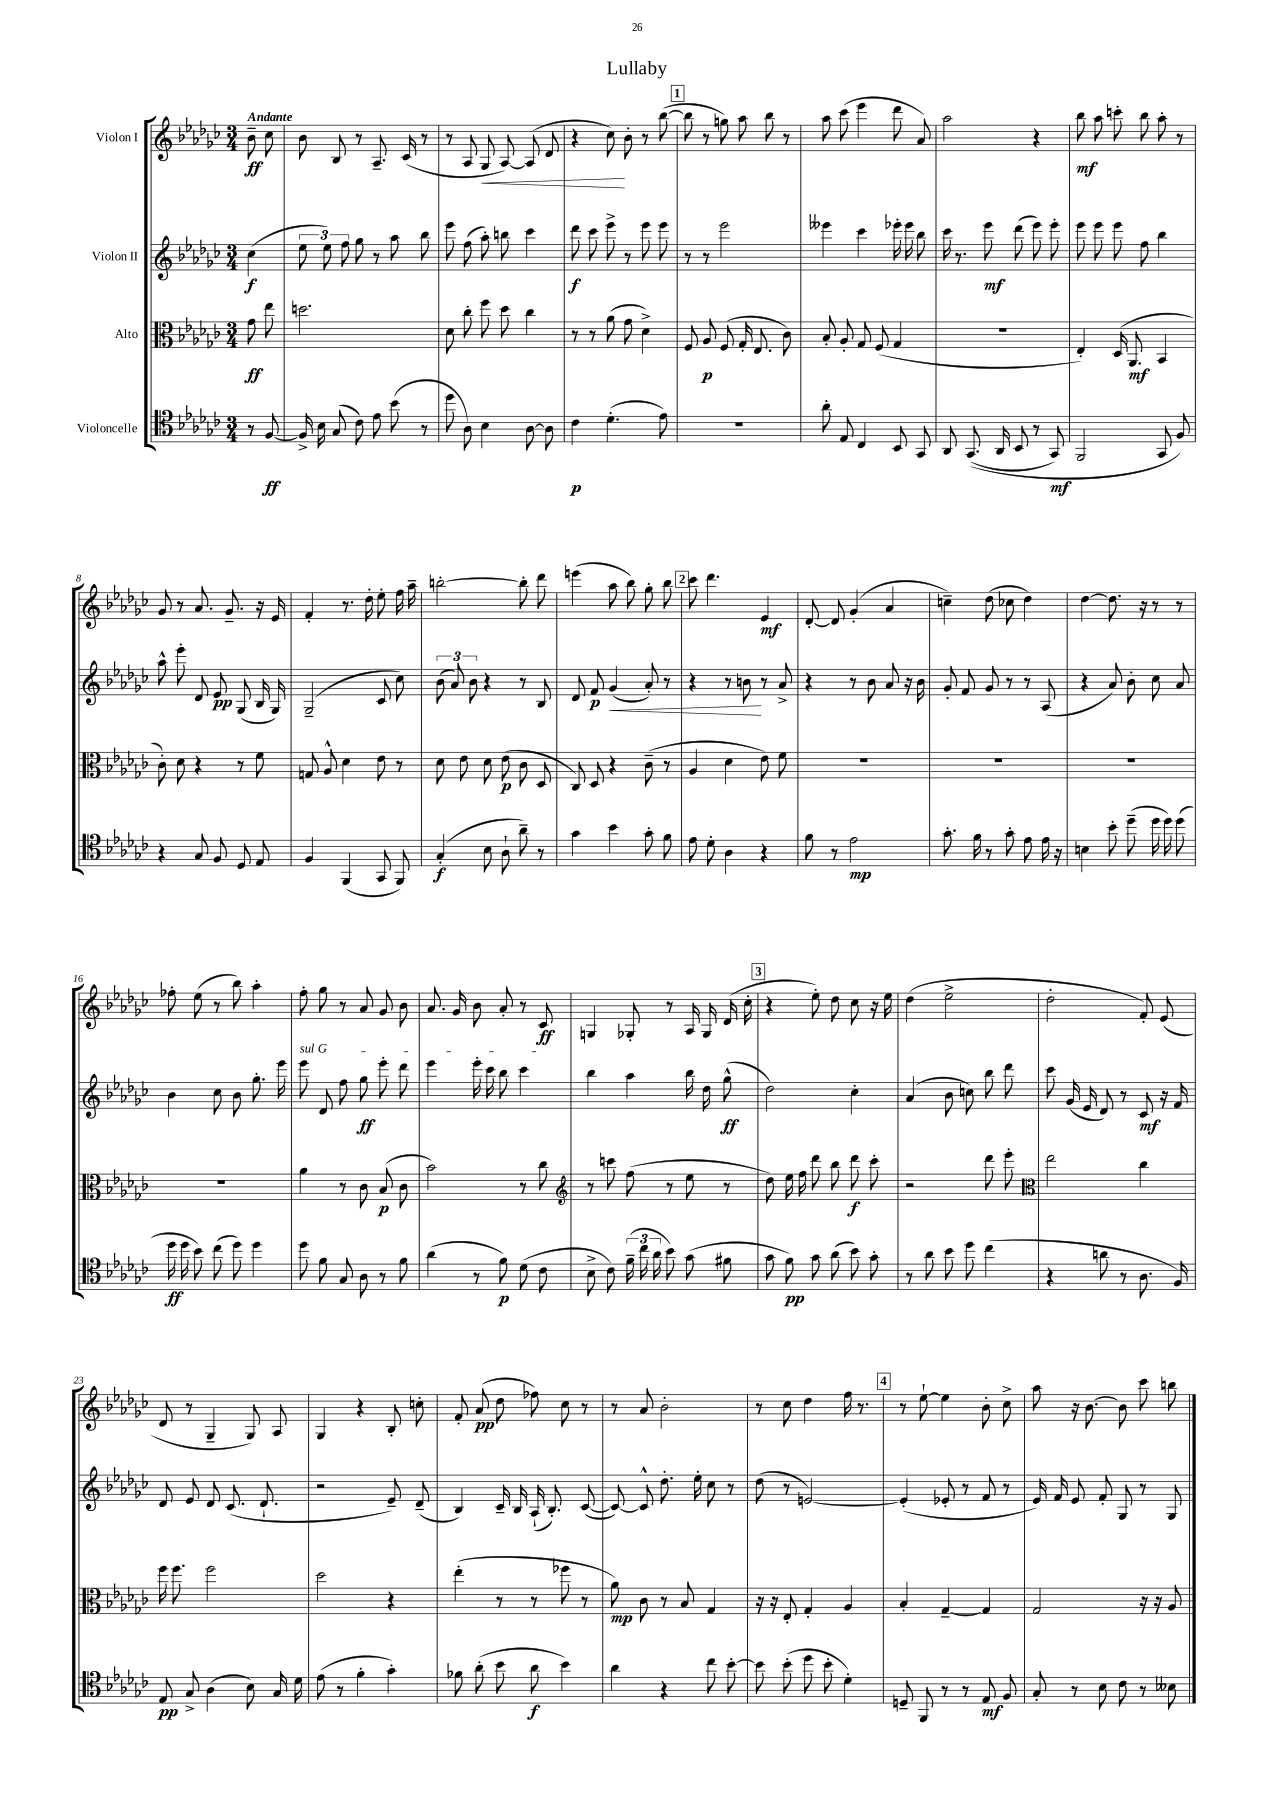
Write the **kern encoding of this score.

**kern	**kern	**kern	**kern
*staff4	*staff3	*staff2	*staff1
*clefC4	*clefC3	*clefG2	*clefG2
*k[b-e-a-d-g-c-]	*k[b-e-a-d-g-c-]	*k[b-e-a-d-g-c-]	*k[b-e-a-d-g-c-]
*M3/4	*M3/4	*M3/4	*M3/4
8r	8g-\	(4cc-\	8b-~\
[8F/	8ee-\	.	8cc-\
=	=	=	=
16F^/]	2.dd\	12ee-\	8b-\
16B-\	.	.	.
.	.	12ee-\)	.
(8G-/	.	.	8B-/
.	.	12ff\	.
8c-\)	.	8gg-\	8r
8e-\	.	8r	8.A-~/
(8b-\	.	8aa-\	.
.	.	.	(16c-/
8r	.	8bb-\	8r
=	=	=	=
8dd-\	8d-\	8eee-\	8r
8A-\)	8cc-'\	(8ff\	8A-/
4B-\	8ff\	8aa-'\)	8G-/
.	8dd-\	8bb\	[8A-/)
[8A-\	4cc-\	4ccc-\	(8A-/]
8A-\]	.	.	8d-/
=	=	=	=
4c-\	8r	8ddd-\	4r
.	8r	8ccc-\	.
(4.d-'\	(8a-\	8eee-^\	8cc-\)
.	8g-\	8r	8b-'\
.	4d-^\)	8eee-\	8r
8e-\)	.	8eee-\	([8bb-\
=	=	=	=
2.r	8F/	8r	8bb-\]
.	8A-/	8r	8r
.	(8F/	2eee-\	8gg\)
.	16G-'/	.	8aa-\
.	8.E-/	.	.
.	.	.	8bb-\
.	8c-\)	.	8r
=	=	=	=
8a-'\	8B-'/	4eee--\	8aa-\
8E-/	8A-'/	.	(8ccc-\
4C-/	8G-/	4ccc-\	4eee-\
.	(8F/	.	.
8BB-/	4G-/	16eee-'\	8ddd-\
.	.	16eee-\	.
8GG-/	.	8bb-\	8a-/)
=	=	=	=
8AA-/	2.r	16ccc-\	2aa-\
.	.	8.r	.
&((8.GG-/	.	.	.
.	.	8eee-\	.
16AA-/	.	.	.
8BB-/	.	(8ddd-\	.
8r	.	8eee-\)	4r
8GG-/)	.	8eee-'\	.
=	=	=	=
2FF/	4E-'/)	8eee-\	8bb-\
.	.	8eee-\	8aa-\
.	(16D-/	8eee-\	8ccc'\
.	8.AA-/	.	.
.	.	8ff\	8bb-\
8GG-/	4BB-/	4bb-\	8aa-'\
8F/&)	.	.	8r
=	=	=	=
4r	8c-'\)	8aa-^^\	8g-/
.	8d-\	8eee-'\	8r
8G-/	4r	8d-/	8.a-/
8F/	.	8e-/	.
.	.	.	8.g-~/
8D-/	8r	(8G-/	.
8E-/	8f\	16B-/	16r
.	.	16G-/)	16e-/
=	=	=	=
4F/	8G/	(2G-~/	4f'/
.	8A-^^/	.	.
(4FF/	4d-\	.	8.r
.	.	.	16dd-'\
8GG-/	8e-\	8c-/	8ee-'\
8FF/)	8r	8cc-\)	16ff\
.	.	.	16aa-~\
=	=	=	=
(4G-'/	8d-\	(12b-\	[2bb'\
.	.	12a-/)	.
.	8e-\	.	.
.	.	12b-\	.
8B-\	8d-\	4r	.
8A-`\	(8e-\	.	.
8a-~\)	8c-\	8r	8bb'\]
8r	8D-/	8B-/	8ddd-\
=	=	=	=
4g-\	8C-/)	8d-/	(4eee\
.	8D-/	8f/	.
4b-\	4r	(4g-/	8aa-\
.	.	.	8bb-\)
8g-'\	(8c-~\	8a-'/)	8gg-'\
8f\	8r	8r	8bb-\
=	=	=	=
8e-\	4A-/	4r	8ccc-\
8d-'\	.	.	4.ddd-\
4A-\	4d-\	8r	.
.	.	8b\	.
4r	8e-\)	8r	4e-/
.	8f\	8a-^/	.
=	=	=	=
8f\	2.r	4r	[8d-'/
8r	.	.	8d-/]
2e-\	.	8r	(4g-'/
.	.	8b-\	.
.	.	8a-/	4a-/
.	.	16r	.
.	.	16b-\	.
=	=	=	=
8.g-'\	2.r	8g-'/	4cc~\)
.	.	8f/	.
16f\	.	.	.
8r	.	8g-/	(8dd-\
8g-'\	.	8r	8cc-\
8e-\	.	8r	4dd-\)
16e-\	.	(8A-/	.
16r	.	.	.
=	=	=	=
4B\	2.r	4r	[4dd-\
8b-'\	.	8a-/)	8.dd-\]
(8dd-~\	.	8b-'\	.
.	.	.	16r
16dd-\	.	8cc-\	8r
16dd-\)	.	.	.
(8dd-\	.	8a-/	8r
=	=	=	=
16dd-\	2.r	4b-\	8ff-'\
16dd-\	.	.	.
8b-\)	.	.	(8ee-\
(8cc-\	.	8cc-\	8r
8dd-\)	.	8b-\	8bb-\)
4dd-\	.	8.gg-'\	4aa-'\
.	.	16eee-\	.
=	=	=	=
8dd-\	4a-\	8eee-\	8ff'\
8f\	.	8d-/	8gg-\
8G-/	8r	8ff\	8r
8A-\	8c-\	8gg-\	8a-/
8r	(8B-/	8eee-'\	8g-/
8f\	8c-\	8ddd-\	8b-\
=	=	=	=
(4a-\	2b-\)	4eee-\	8.a-/
.	.	.	16g-/
8r	.	16eee-'\	8b-\
.	.	16ccc-\	.
8f\)	.	8bb-\	8a-'/
(8d-\	8r	4ccc-\	8r
8c-\	8cc-\	.	8c-/
=	=	=	=
*	*clefG2	*	*
8B-^\	8r	4bb-\	4G/
8c-\)	8ccc\	.	.
(24f~\	(8ff\	4aa-\	8G-'/
24cc-\	.	.	.
24a-\	.	.	.
8b-\)	8r	.	8r
(8g-\	8ee-\	16bb-\	16A-/
.	.	16dd-\	16G-/
8f#\	8r	(8gg-^^\	(16d-/
.	.	.	16cc-'\
=	=	=	=
8g-\	8dd-\)	2dd-\)	4r
8f\)	16ee-\	.	.
.	16ff\	.	.
8g-\	8ddd-\	.	8ee-'\)
(8a-\	8bb-\	.	8dd-\
8b-\)	8ddd-\	4cc-'\	8cc-\
8g-'\	8ccc-'\	.	16r
.	.	.	16ee-\
=	=	=	=
8r	2r	(4a-/	(4dd-\
8a-\	.	.	.
8b-\	.	8b-\	2ee-^\
8dd-\	.	8cc\)	.
(4cc-\	8ddd-\	8bb-\	.
.	8eee-'\	8ddd-\	.
=	=	=	=
*	*clefC3	*	*
4r	2ee-\	8ccc-\	2dd-'\
.	.	(16g-/	.
.	.	16e-/	.
8a\	.	8d-/)	.
8r	.	8r	.
8.A-\	4cc-\	8c-/	8f'/)
.	.	16r	(8e-/
16F/)	.	16f/	.
=	=	=	=
8E-/	16ff\	8d-/	8d-/
.	8.ff\	.	.
8G-^/	.	8e-/	8r
(4A-\	2ff\	8d-/	4G-~/
.	.	(8.c-/	.
8B-\)	.	.	8G-/)
.	.	8.d-`/	.
16G-/	.	.	8A-/
16d-\	.	.	.
=	=	=	=
(8e-\	2dd-\	2r	4G-/
8r	.	.	.
4f'\	.	.	4r
4g-'\)	4r	8e-~/)	8B-'/
.	.	(8d-~/	8cc'\
=	=	=	=
8f-\	(4ee-'\	4B-/)	8f'/
(8a-'\	.	.	(8a-/
8b-\	8r	16c-~/	8dd-\
.	.	16B-/	.
8a-\	8r	(16A-`/	8ff-\)
.	.	8.B-'/)	.
4b-\)	8ff-\	.	8cc-\
.	8r	([8c-/	8r
=	=	=	=
4a-\	8a-\)	8c-/_)	8r
.	8c-\	8c-^^/]	8a-/
4r	8r	8.dd-'\	2b-'\
.	8B-/	.	.
.	.	16ee-'\	.
8cc-\	4G-/	8cc-\	.
[8b-'\	.	8r	.
=	=	=	=
8b-\]	16r	(8dd-\	8r
.	16r	.	.
(8b-'\	8E-'/	8r	8cc-\
8dd-\	4G-'/	[2e/)	4dd-\
8b-'\	.	.	.
4d-'\)	4A-/	.	16ff\
.	.	.	8.r
=	=	=	=
8D~/	4B-'/	(4e'/]	8r
8FF/	.	.	[8ee-`\
8r	[4G-~/	8e-'/	4ee-\]
8r	.	8r	.
8E-/	4G-/]	8f/	8b-'\
8F/	.	8r	8cc-^\
=	=	=	=
8G-'/	2G-/	16e-/)	8aa-\
.	.	16f/	.
8r	.	8e-/	16r
.	.	.	[8.b-\
8B-\	.	8f'/	.
8c-\	.	8G-/	8b-\]
8r	16r	8r	8ccc-\
.	16r	.	.
8B--\	8A-/	8G-/	8bb\
==	==	==	==
*-	*-	*-	*-
